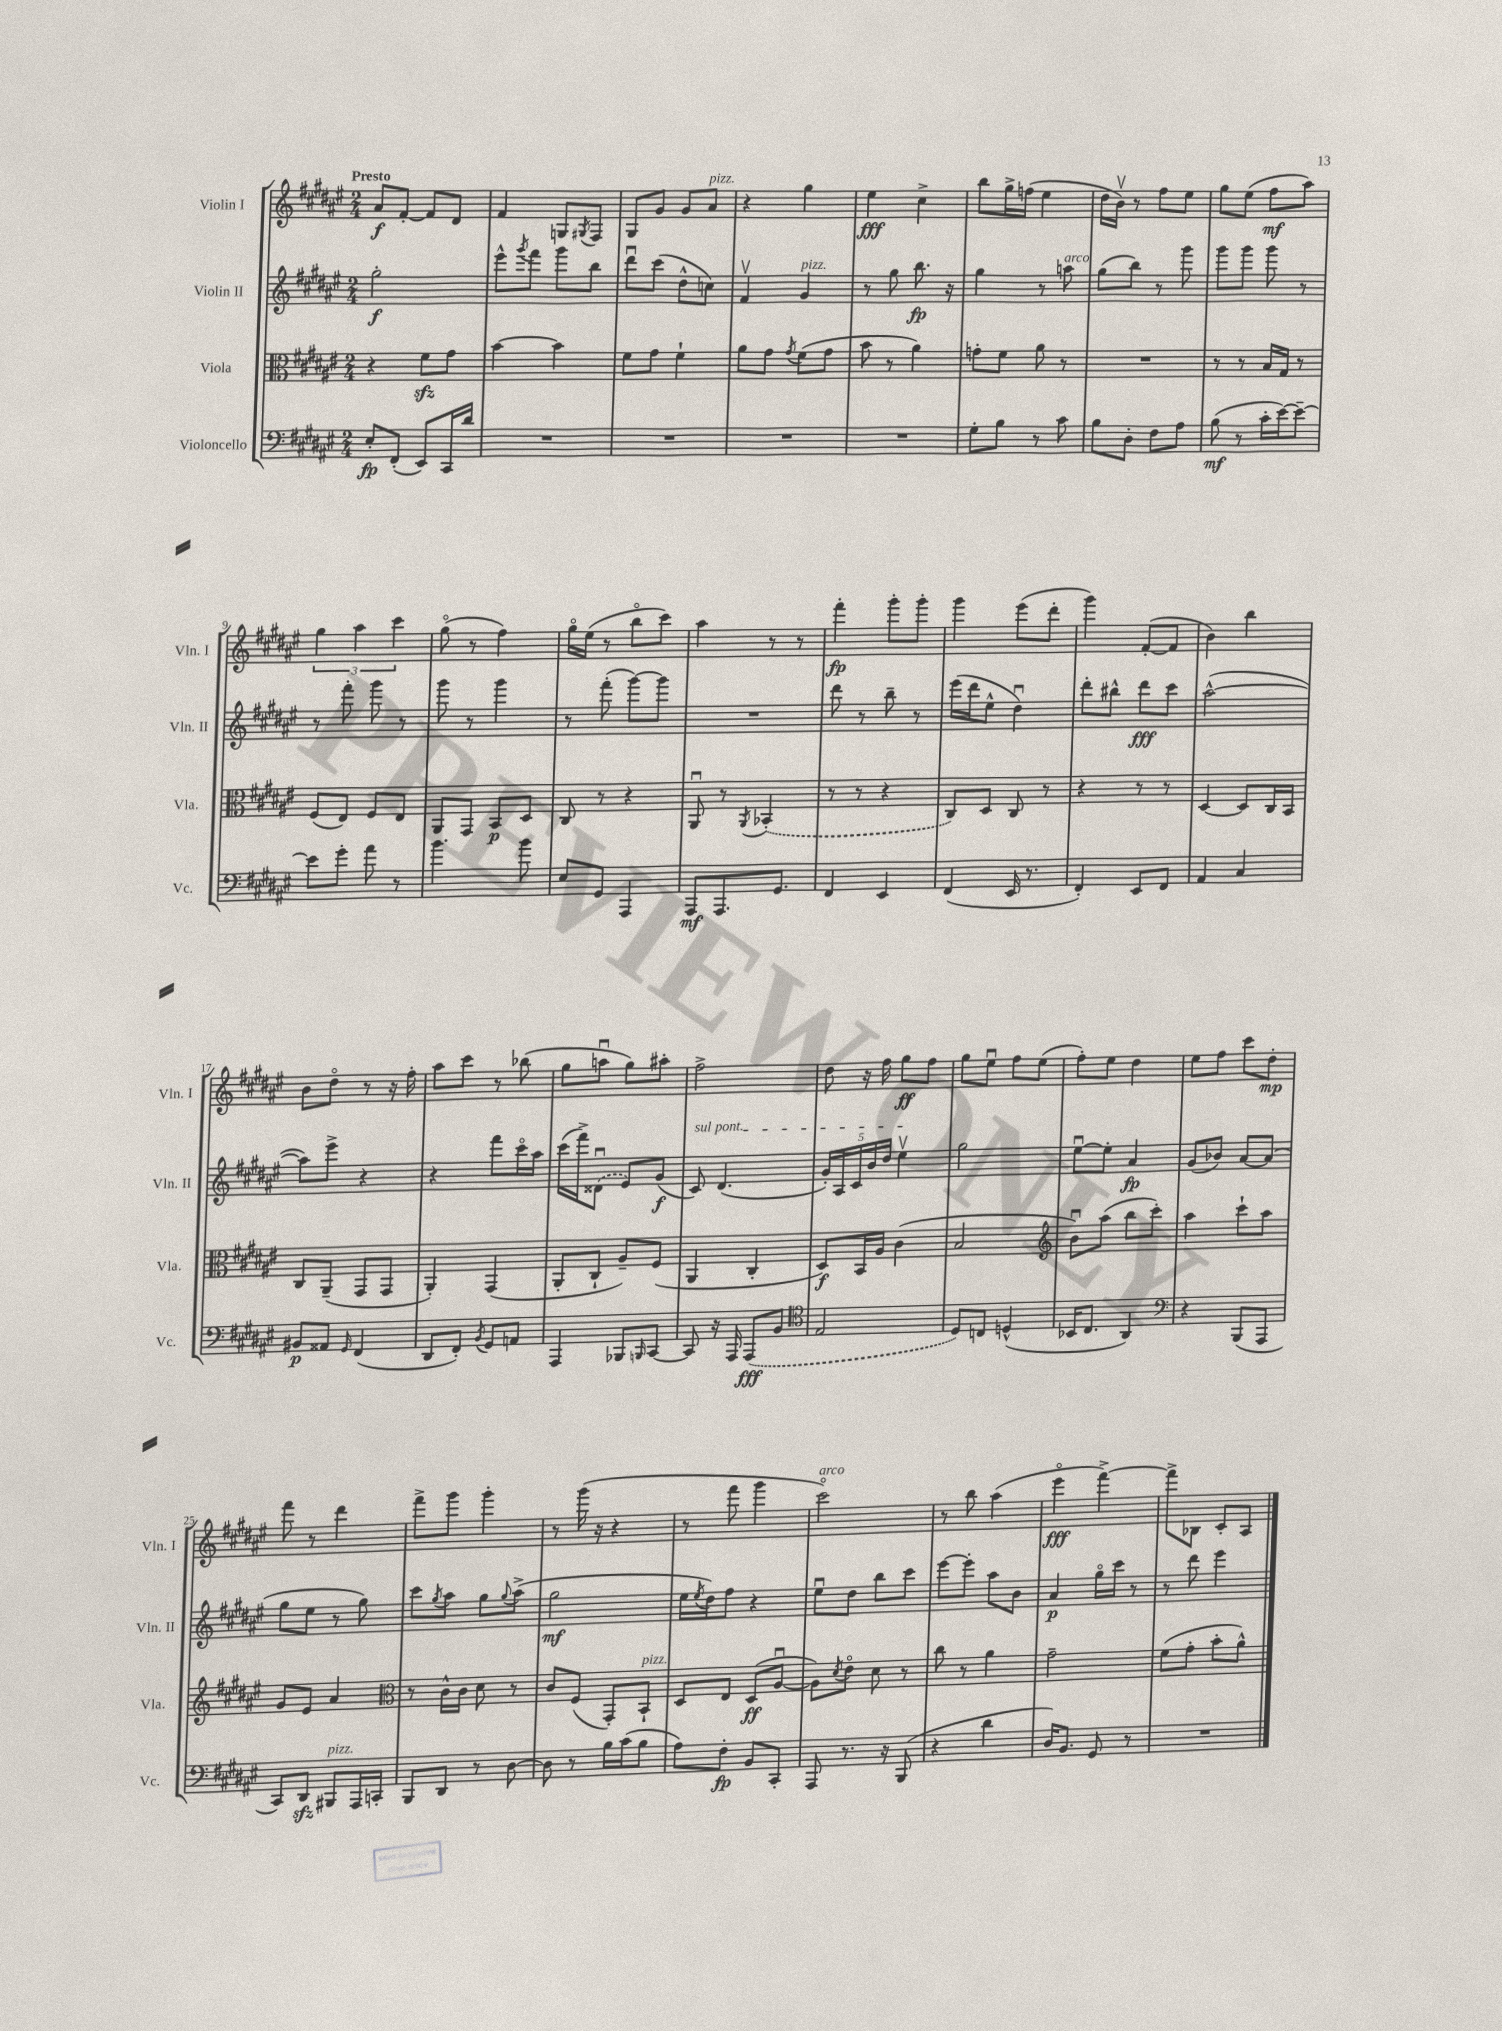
<<
\new StaffGroup <<
\new Staff = "s0" \with { instrumentName = "Violin I" shortInstrumentName = "Vln. I" } {
    \clef treble \key fis \major \numericTimeSignature \time 2/4 \tempo "Presto"
    ais'8\f fis'8~-. fis'8 dis'8 |
    fis'4 g8 \acciaccatura { gis8 } fis8 |
    gis8 gis'8 gis'8 ais'8^\markup { \italic "pizz." } |
    r4 gis''4 |
    eis''4\fff cis''4-> |
    b''8 gis''16-> f''16( eis''4 |
    dis''16 b'16\upbow) r8 fis''8 eis''8 |
    gis''8 eis''8( fis''8\mf ais''8) |
    \tuplet 3/2 { gis''4 ais''4 cis'''4 } |
    gis''8\flageolet( r8 fis''4) |
    gis''16\flageolet eis''16( r8 b''8\flageolet cis'''8) |
    ais''4 r8 r8 |
    fis'''4-.\fp gis'''8-. gis'''8-. |
    gis'''4 eis'''8( dis'''8-. |
    gis'''4) fis'8~-.( fis'8 |
    b'4) b''4 |
    b'8 dis''8\flageolet r8 r16 fis''16-. |
    ais''8 cis'''8 r8 bes''8( |
    gis''8 a''8\downbow gis''8) ais''8-. |
    fis''2-> |
    dis''8 r16 fis''16 gis''8\ff fis''8 |
    gis''8 eis''8\downbow fis''8 eis''8( |
    fis''8-.) eis''8 dis''4 |
    eis''8 fis''8 cis'''8 dis''8-.\mp |
    fis'''8 r8 dis'''4 |
    fis'''8-> gis'''8 gis'''4-. |
    r8 gis'''16( r16 r4 |
    r8 fis'''8 gis'''4 |
    cis'''2\flageolet^\markup { \italic "arco" }) |
    r8 b''8 ais''4( |
    eis'''4\flageolet\fff fis'''4~->) |
    fis'''8-> bes8 cis'8-. ais8 \bar "|." |
}
\new Staff = "s1" \with { instrumentName = "Violin II" shortInstrumentName = "Vln. II" } {
    \clef treble \key fis \major \numericTimeSignature \time 2/4
    gis''2-.\f |
    eis'''8-^ \acciaccatura { gis'''8 } fis'''8 gis'''8 b''8 |
    dis'''8\downbow cis'''8( dis''8-^ c''8) |
    fis'4\upbow gis'4^\markup { \italic "pizz." } |
    r8 gis''8 b''8.\fp r16 |
    gis''4 r8 a''8^\markup { \italic "arco" } |
    gis''8( b''8) r8 gis'''8 |
    gis'''8 gis'''8 gis'''8 r8 |
    r8 fis'''8-. gis'''8 r8 |
    gis'''8 r8 gis'''4 |
    r8 fis'''8-.( gis'''8~) gis'''8 |
    R2 |
    dis'''8 r8 b''8-- r8 |
    eis'''16( dis'''16 eis''8-^ dis''4\downbow) |
    dis'''8-. bis''8-^ dis'''8\fff cis'''8 |
    ais''2~-^( |
    ais''8) eis'''8-> r4 |
    r4 fis'''8 cis'''16\flageolet ais''16 |
    cis'''16( fis'''16->) \once \slurDashed disis'8\downbow( eis'8) gis'8\f( |
    \once \override TextSpanner.bound-details.left.text = \markup { \italic "sul pont." } cis'8\startTextSpan) dis'4.( |
    \tuplet 5/4 { gis'16-.) ais16 cis'16 b'16 dis''16 } eis''4\upbow\stopTextSpan |
    gis''2 |
    eis''8~\downbow eis''8-. ais'4\fp |
    gis'8( bes'8) ais'8~ ais'8( |
    gis''8 eis''8 r8 gis''8) |
    cis'''8 \acciaccatura { gis''8 } ais''8 gis''8 \appoggiatura { gis''8 } ais''8->( |
    gis''2\mf |
    eis''16 \acciaccatura { eis''8 } dis''16) fis''8 r4 |
    eis''8\downbow dis''8 b''8 cis'''8 |
    eis'''8~ eis'''8-. ais''8 b'8 |
    ais'4\p gis''16\flageolet cis'''16 r8 |
    r8 dis'''8 eis'''4 \bar "|." |
}
\new Staff = "s2" \with { instrumentName = "Viola" shortInstrumentName = "Vla." } {
    \clef alto \key fis \major \numericTimeSignature \time 2/4
    r4 fis'8\sfz gis'8 |
    b'4~ b'4 |
    fis'8 gis'8 fis'4-! |
    ais'8 gis'8 \acciaccatura { gis'8 } fis'8( gis'8 |
    b'8 r8 ais'4) |
    g'8-. fis'8 ais'8 r8 |
    R2 |
    r8 r8 b16 gis16 r8 |
    fis8( eis8) fis8 eis8 |
    ais,8 gis,8 b,8\p dis8 |
    cis8 r8 r4 |
    ais,8\downbow r8 \acciaccatura { ais,8 } \once \slurDashed bes,4-.( |
    r8 r8 r4 |
    cis8) dis8 cis8 r8 |
    r4 r8 r8 |
    dis4~ dis8 cis16 b,16 |
    cis8 ais,8--( gis,8 gis,8 |
    ais,4-.) gis,4( |
    ais,8-. cis8-! ais8--) fis8( |
    ais,4 cis4-. |
    dis8\f) b,16 ais16 cis'4( |
    b2 |
    \clef treble b'8\downbow) ais''8( b''8 cis'''8-.) |
    ais''4 cis'''8-! ais''8 |
    gis'8 eis'8 ais'4 |
    \clef alto r8 cis'16-^ cis'16 dis'8 r8 |
    cis'8 fis8( gis,8-.) b,8-!^\markup { \italic "pizz." } |
    dis8 eis8 dis8\ff( ais8~\downbow |
    ais8) \acciaccatura { dis'8 } eis'8\flageolet dis'8 r8 |
    cis''8 r8 ais'4 |
    gis'2-- |
    fis'8( gis'8-. b'8-. ais'8-^) \bar "|." |
}
\new Staff = "s3" \with { instrumentName = "Violoncello" shortInstrumentName = "Vc." } {
    \clef bass \key fis \major \numericTimeSignature \time 2/4
    eis8-.\fp fis,8-.( eis,8) cis,16 dis'16 |
    R2 |
    R2 |
    R2 |
    R2 |
    gis8-. b8 r8 cis'8 |
    b8 dis8-. fis8 ais8 |
    b8\mf( r8 cis'16-. eis'16~) eis'8~-- |
    eis'8 gis'8-. ais'8 r8 |
    b'4. b'8 |
    eis8 gis,8 ais,,4 |
    ais,,8\mf ais,,8. gis,8. |
    fis,4 eis,4 |
    fis,4( eis,16 r8. |
    fis,4-.) eis,8 fis,8 |
    ais,4 cis4 |
    bis,8\p aisis,8 \grace { gis,16 } fis,4( |
    dis,8 fis,8-.) \acciaccatura { b,8 } gis,8 a,8 |
    ais,,4 bes,,8 \grace { b,,16 } cis,8~ |
    cis,8 r16 ais,,16 \once \slurDashed ais,,8\fff( b,8 |
    \clef tenor eis2 |
    dis8) c8 d4-^( |
    bes,16 cis8. ais,4) |
    \clef bass r4 b,,8( ais,,8 |
    cis,8) dis,8\sfz bis,,8^\markup { \italic "pizz." } ais,,16 c,16-. |
    b,,8 dis,8 r8 dis8~ |
    dis8 r8 b16 cis'16( b8 |
    ais8) fis8-.\fp b,8 cis,8-. |
    ais,,8 r8. r16 b,,8( |
    r4 dis'4 |
    dis16) b,8. gis,8 r8 |
    R2 \bar "|." |
}
>>
>>
